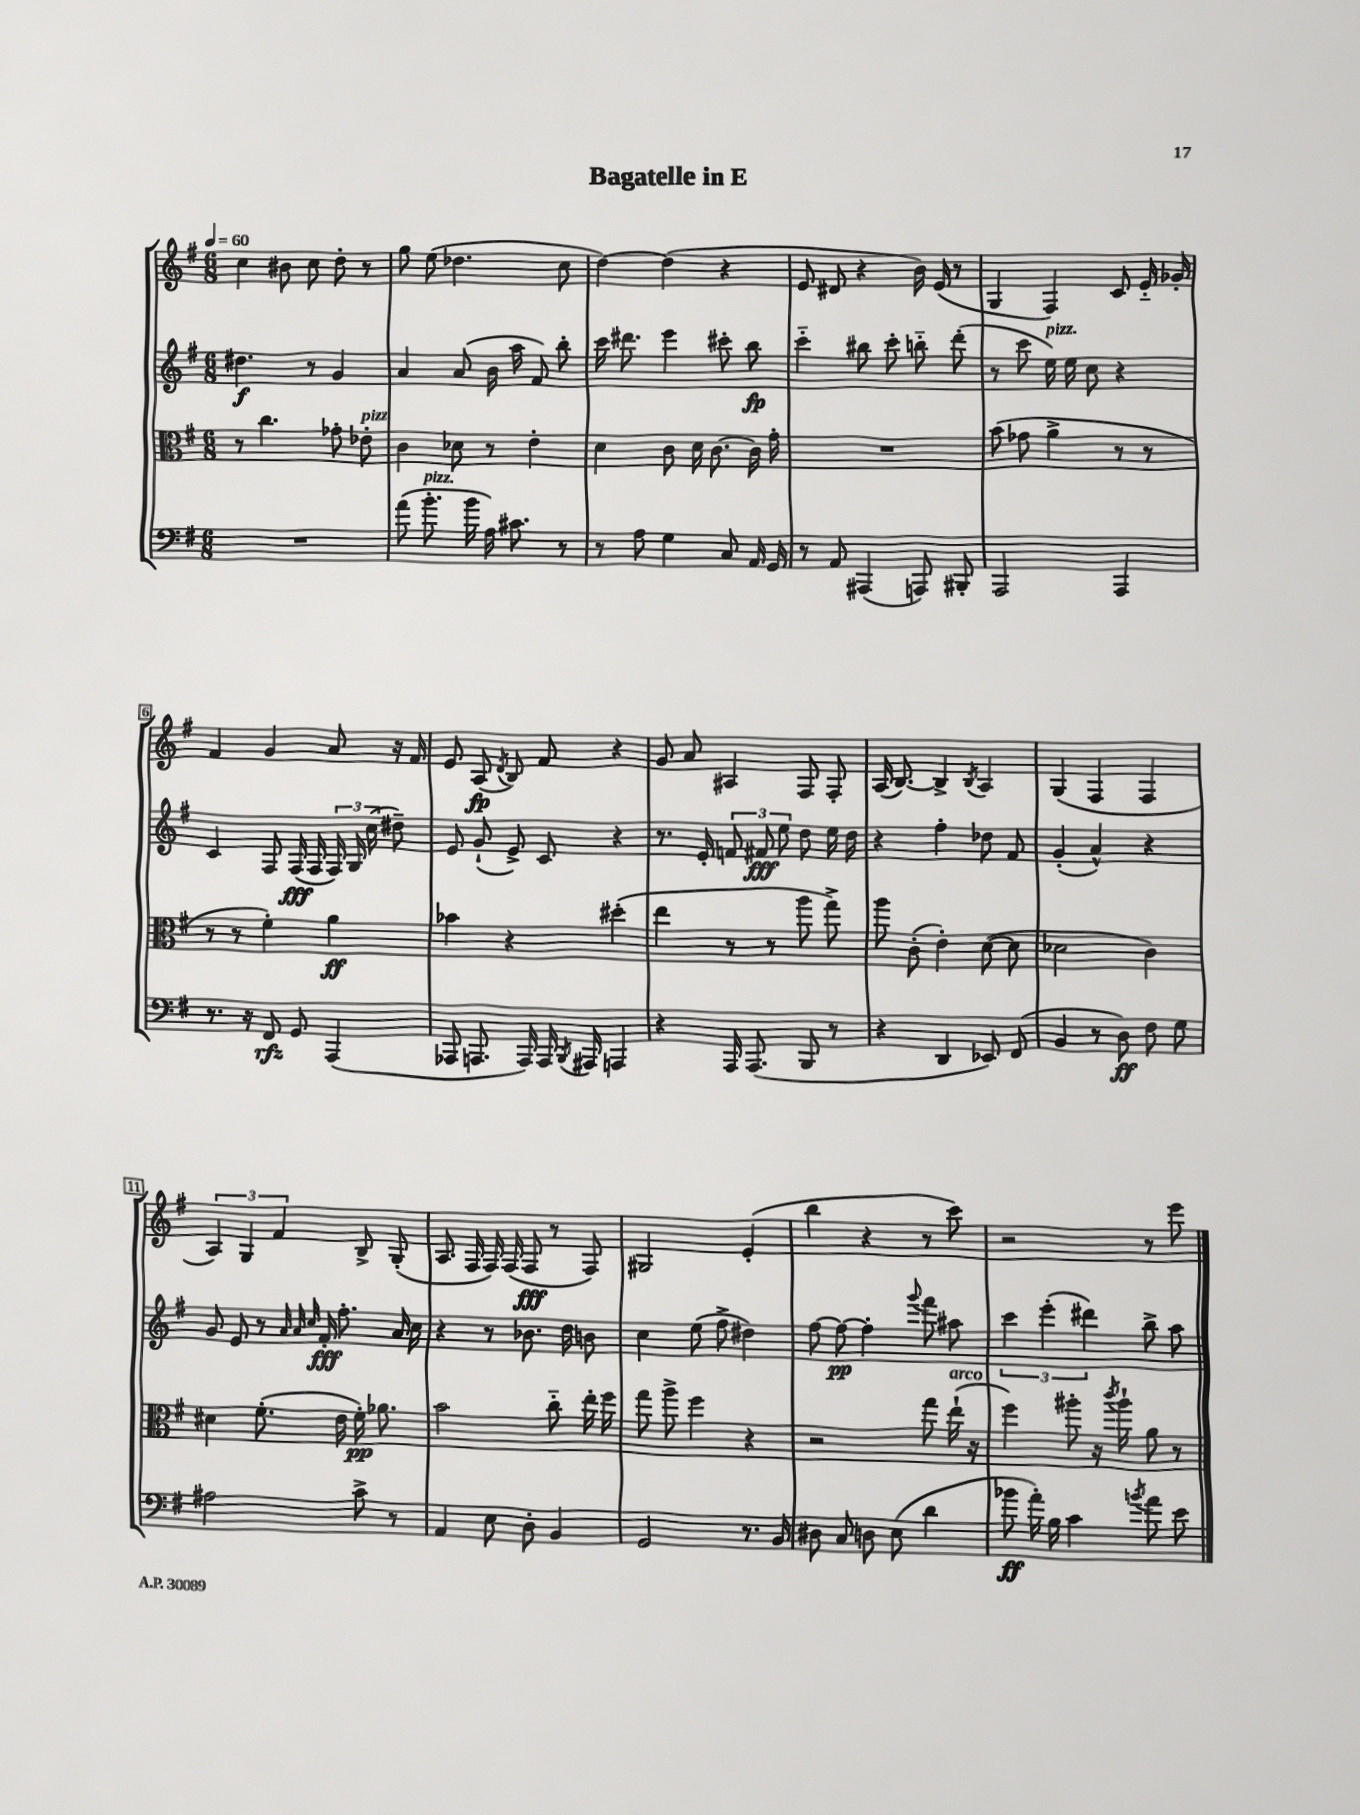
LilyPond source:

\header { title = "Bagatelle in E" }
<<
\new StaffGroup <<
\new Staff = "s0" {
    \clef treble \key g \major \numericTimeSignature \time 6/8 \tempo 4 = 60
    \autoBeamOff c''4 bis'8 c''8 d''8-. r8 |
    g''8 e''8( des''4. c''8 |
    d''4~) d''4( r4 |
    e'8 dis'8 r4 b'16) e'16( r8 |
    g4 fis4) c'8 e'16-_ ges'16-. |
    fis'4 g'4 a'8 r16 fis'16 |
    e'8 a8\fp( \acciaccatura { d'8 } b8) fis'8 r4 |
    g'8 a'8 ais4 fis8 fis8-. |
    a16( b8.~) b4-> \acciaccatura { b8 } a4 |
    g4( fis4 fis4 |
    \tuplet 3/2 { a4) g4 fis'4 } b8-> g8-.( |
    a8. fis16 fis16) fis16( fis8\fff r8 fis8) |
    gis2 e'4-.( |
    b''4 r4 r8 c'''8) |
    r2 r8 e'''8 \bar "|." |
}
\new Staff = "s1" {
    \clef treble \key g \major \numericTimeSignature \time 6/8
    \autoBeamOff dis''4.\f r8 g'4 |
    a'4 a'8( b'16 a''16 fis'8) b''8-. |
    c'''16 dis'''8. e'''4 cis'''8-. b''8\fp |
    c'''4-_ bis''8 c'''8-. b''8-_ d'''8-.( |
    r8 c'''8 e''16^\markup { \italic "pizz." }) e''16 c''8 r4 |
    c'4 fis8 fis16\fff( fis16 \tuplet 3/2 { fis16) g16 c''16( } dis''8--) |
    e'8 g'8-!( e'8->) c'8 r4 |
    r8. e'16-. \tuplet 3/2 { f'8 fis'8\fff e''8 } d''8 e''16 d''16 |
    r4 fis''4-. des''8 fis'8 |
    g'4-.( a'4-^) r4 |
    g'8 e'8 r8 \grace { a'32 a'32 c''32 } fis'16-.\fff fis''8.-. a'16 c''16 |
    r4 r8 bes'8. d''16 b'8 |
    c''4 e''8( fis''8-> dis''4) |
    fis''8~ fis''8~\pp fis''4-. \appoggiatura { g'''8 } fis'''8 ais''8 |
    \tuplet 3/2 { c'''4 e'''4-.( dis'''4) } b''8-> a''8 \bar "|." |
}
\new Staff = "s2" {
    \clef alto \key g \major \numericTimeSignature \time 6/8
    \autoBeamOff r8 c''4. ges'8-. ees'8-.^\markup { \italic "pizz." } |
    c'4 des'8 r8 e'4-. |
    d'4 c'8 d'16 c'8.~ c'16 g'16-. |
    R2. |
    b'8( ges'8 a'4-> r8 r8 |
    r8 r8 fis'4-.) a'4\ff |
    bes'4 r4 dis''4-.( |
    e''4 r8 r8 a''8 g''8->) |
    a''8 c'8-.( e'4-.) d'8~( d'8 |
    des'2 c'4) |
    dis'4 fis'8.-.( e'16 fis'16-.\pp) aes'8. |
    b'2 c''8-_ e''16-. fis''16 |
    g''8 a''8-> fis''4 r4 |
    r2 g''8 e''16-!^\markup { \italic "arco" }( r16 |
    fis''4) ais''8-. r16 \acciaccatura { c'''8 } ais''16-! a'8 r8 \bar "|." |
}
\new Staff = "s3" {
    \clef bass \key g \major \numericTimeSignature \time 6/8
    \autoBeamOff R2. |
    a'8( b'8.-.^\markup { \italic "pizz." } b'16 a16) cis'8. r8 |
    r8 a8 g4 c8 a,16 g,16 |
    r8 a,8 ais,,4( a,,8) bis,,8-. |
    a,,2 a,,4 |
    r8. r16 fis,8\rfz g,8 a,,4( |
    aes,,8 a,,8. a,,16) a,,16 \acciaccatura { b,,8 } ais,,16 a,,4 |
    r4 a,,16 a,,8.( b,,8 r8 |
    r4 d,4 ees,8) fis,8( |
    b,4 r8 d8\ff) fis8 g8 |
    ais2 c'8-> r8 |
    a,4 e8 d8-. b,4 |
    g,2 r8. b,16 |
    dis8 c8 d8 e8( d'4 |
    bes'8\ff a'16-.) b16 c'4 \acciaccatura { b'8 } a'8 e'8 \bar "|." |
}
>>
>>
\layout { \context { \Score \override BarNumber.stencil = #(make-stencil-boxer 0.1 0.3 ly:text-interface::print) } }
